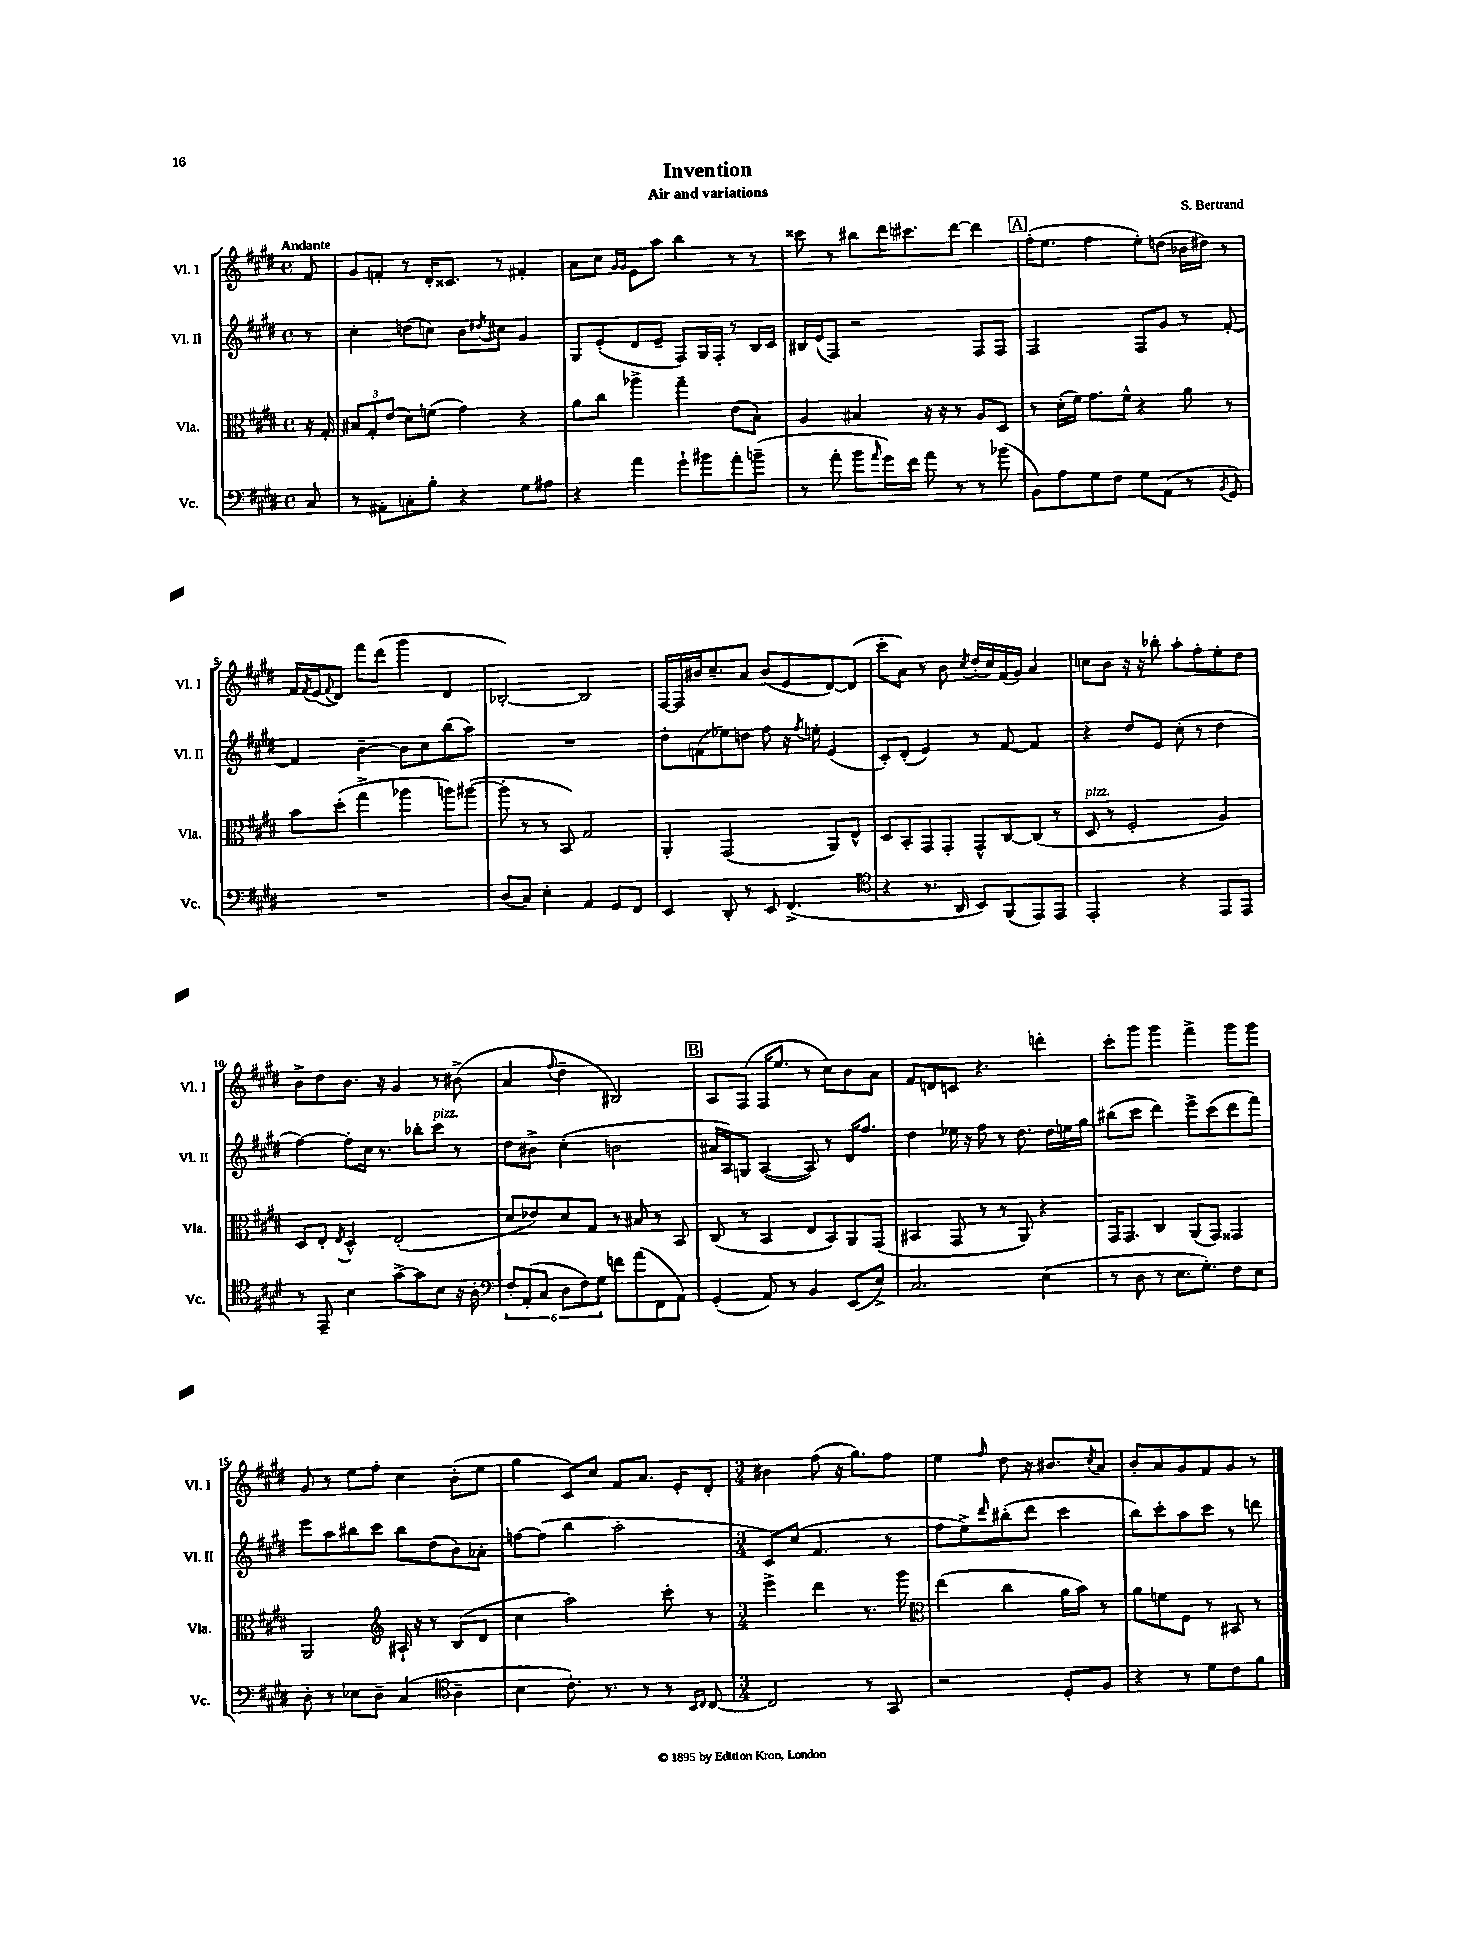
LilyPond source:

\header { title = "Invention" composer = "S. Bertrand" subtitle = "Air and variations" }
<<
\new StaffGroup <<
\new Staff = "s0" \with { instrumentName = "Vl. I" shortInstrumentName = "Vl. I" } {
    \clef treble \key e \major \defaultTimeSignature \time 4/4 \partial 8 \tempo "Andante"
    fis'8 |
    gis'8 f'8-. r8 dis'16-. cisis'8. r8 fis'4-. |
    a'8 cis''8 \grace { gis'16 gis'16 } e'8 a''8 b''4 r8 r8 |
    cisis'''8 r8 bis''8 dis'''16 cis'''8. dis'''8~ dis'''4 |
    \mark \markup { \box "A" } fis''16-.( e''8. fis''4 e''8-.) d''8( bes'16 dis''16) r8 |
    fis'16 \acciaccatura { fis'8 } e'16( \appoggiatura { fis'8 } dis'8) fis'''8 dis'''8( gis'''4 dis'4 |
    bes2~-.) bes2 |
    fis16~ fis16 bis'16 cis''8.-- a'8 bis'8( e'8 dis'8~) dis'8( |
    cis'''8-. a'8) r8 b'8 \acciaccatura { cis''8 } dis''16-.( cis''16) fis'16( gis'16) a'4 |
    c''8 b'8 r16 r16 bes''8-. a''8-. fis''8-. e''8-. dis''8 |
    b'8-> dis''8 b'8. r16 gis'4 r8 bis'8->( |
    a'4 \appoggiatura { fis''8 } dis''4-- bis2) |
    \mark \markup { \box "B" } a8 fis8( fis16 e''8. r8 cis''8) b'8 a'8 |
    fis'8 d'8 c'8 r4. d'''4-. |
    cis'''8-. gis'''8 gis'''4 fis'''4-> gis'''8 gis'''8 |
    gis'8 r8 e''8 fis''8-. cis''4 b'8-.( e''8 |
    gis''4 cis'8) cis''8 fis'8 a'8. e'16-. dis'8-. |
    \numericTimeSignature \time 3/4 bis'4 fis''8( r16 gis''8.) fis''8 |
    e''4 \grace { fis''16 } dis''8 r16 bis'8. \acciaccatura { cis''8 } a'8 |
    b'8-. a'8 gis'8 fis'8 gis'8 r8 \bar "|." |
}
\new Staff = "s1" \with { instrumentName = "Vl. II" shortInstrumentName = "Vl. II" } {
    \clef treble \key e \major \defaultTimeSignature \time 4/4 \partial 8
    r8 |
    cis''4-. d''8( c''8) b'8 \acciaccatura { dis''8 } cis''8 gis'4 |
    gis8 e'8-.( dis'8 e'8-- fis8) gis16 fis16-. r8 b16 cis'16 |
    bis16 e'16( fis8) r2 fis8 fis8 |
    \mark \markup { \box "A" } fis2 fis8 gis'8 r8 fis'8~-. |
    fis'4 b'4~-- b'8 cis''8 b''8( a''8) |
    R1 |
    dis''8-. f'8( ees''8) d''8 fis''8 r16 \acciaccatura { fis''8 } e''16-. e'4( |
    cis'8-.) dis'8-.( e'4) r8 fis'8~ fis'4 |
    r4 dis''8 e'8 cis''8-.( r8 dis''4 |
    fis''4~) fis''8-. cis''16 r8. bes''8-. cis'''8^\markup { \italic "pizz." } r8 |
    dis''8 bis'8-> cis''4-.( b'2 |
    \mark \markup { \box "B" } ais'16 a16) g8 a4~( a8) r8 dis'16 fis''8. |
    dis''4 ees''16 r16 fis''8 r8 dis''8. dis''16 e''16 gis''16 |
    bis''8( cis'''8 dis'''4) e'''8-> cis'''8( dis'''8 fis'''8) |
    e'''8 a''8 bis''8 cis'''8 bis''8 dis''8( b'8) aes'8-. |
    f''8~ f''8( b''4 a''2-. |
    \numericTimeSignature \time 3/4 cis'8) cis''8( fis'4. r8 |
    fis''8 e''8->) \grace { dis'''16 } bis''8-.( dis'''8 cis'''4 |
    b''8) cis'''8-. a''8 cis'''8 r8 d'''8 \bar "|." |
}
\new Staff = "s2" \with { instrumentName = "Vla." shortInstrumentName = "Vla." } {
    \clef alto \key e \major \defaultTimeSignature \time 4/4 \partial 8
    r16 gis16-. |
    \tuplet 3/2 { bis8 gis8-. e'8( } dis'8) f'8( gis'4) r4 |
    a'8 cis''8 aes''4-> gis''4-- e'8( b8-.) |
    a4 bis4 r16 r16 r8 a8 dis8 |
    \mark \markup { \box "A" } r8 dis'16-.( fis'16) gis'8. fis'16-^ r4 a'8 r8 |
    b'8 dis''8-.( gis''4-> aes''4 a''8) ais''8~( |
    ais''8-. r8 r8 b,8) gis2 |
    a,4-. gis,2( a,8) e8-^ |
    dis8 b,8-. gis,8 gis,8-. gis,8-^ cis8~ cis8( r8 |
    dis8^\markup { \italic "pizz." } r8 fis2-. a4) |
    dis8 e8-. \acciaccatura { e8 } dis4-^ e2-.( |
    dis'8 ees'8) dis'8 gis8 r8 bis8 r8 b,8 |
    \mark \markup { \box "B" } cis8( r8 b,4 e8 b,8) a,8 gis,8( |
    bis,4 gis,8 r8 r8 a,8) r4 |
    gis,16 gis,8. cis4 a,8( gis,8) gisis,4 |
    a,2 \clef treble ais16-! r16 r8 b8( dis'8 |
    cis''4 a''2) cis'''8-. r8 |
    \numericTimeSignature \time 3/4 e'''4-> dis'''4 r8. gis'''16 |
    \clef alto e''4( cis''4 a'16 b'16) r8 |
    a'8 f'8 fis8 r8 bis,8 r8 \bar "|." |
}
\new Staff = "s3" \with { instrumentName = "Vc." shortInstrumentName = "Vc." } {
    \clef bass \key e \major \defaultTimeSignature \time 4/4 \partial 8
    cis8 |
    r8 ais,8-. c8-. b8-. r4 gis8 ais8 |
    r4 a'4 gis'8-! bis'8 a'8-. b'8--( |
    r8 a'8-. b'8 \grace { a'16 } gis'16) fis'16 a'8 r8 r8 bes'8( |
    \mark \markup { \box "A" } b,8) a8 gis8 fis8 gis8 a,8( r8 \acciaccatura { b,8 } gis,8) |
    R1 |
    dis8( cis8) e4-. a,4 gis,8 fis,8 |
    e,4 dis,8-. r8 e,8 fis,4.->( |
    \clef tenor r4 r8. a,16 b,8) fis,8( e,8) e,8 |
    e,2-. r4 e,8 e,8 |
    r8 e,8-- b4 gis'8~-> gis'8 b8 r16 a16-. |
    \clef bass \tuplet 6/4 { fis8-. a,8-.( cis8 dis8 fis8) gis8 } f'8 a'8( fis,8 a,8) |
    \mark \markup { \box "B" } gis,4-.( a,8) r8 b,4 e,8( e8->) |
    cis2. e4( |
    r8 dis8 r8 e8. gis8.-.) fis8 e8 |
    dis8-. r8 ees8 dis8-- cis4( \clef tenor a4-- |
    b4 cis'8.-.) r8. r8 r8 \grace { b,16 cis16 } cis8~ |
    \numericTimeSignature \time 3/4 cis2 r8 gis,8 |
    r2 dis8-. fis8 |
    r4 r8 dis'8 cis'8 fis'8 \bar "|." |
}
>>
>>
